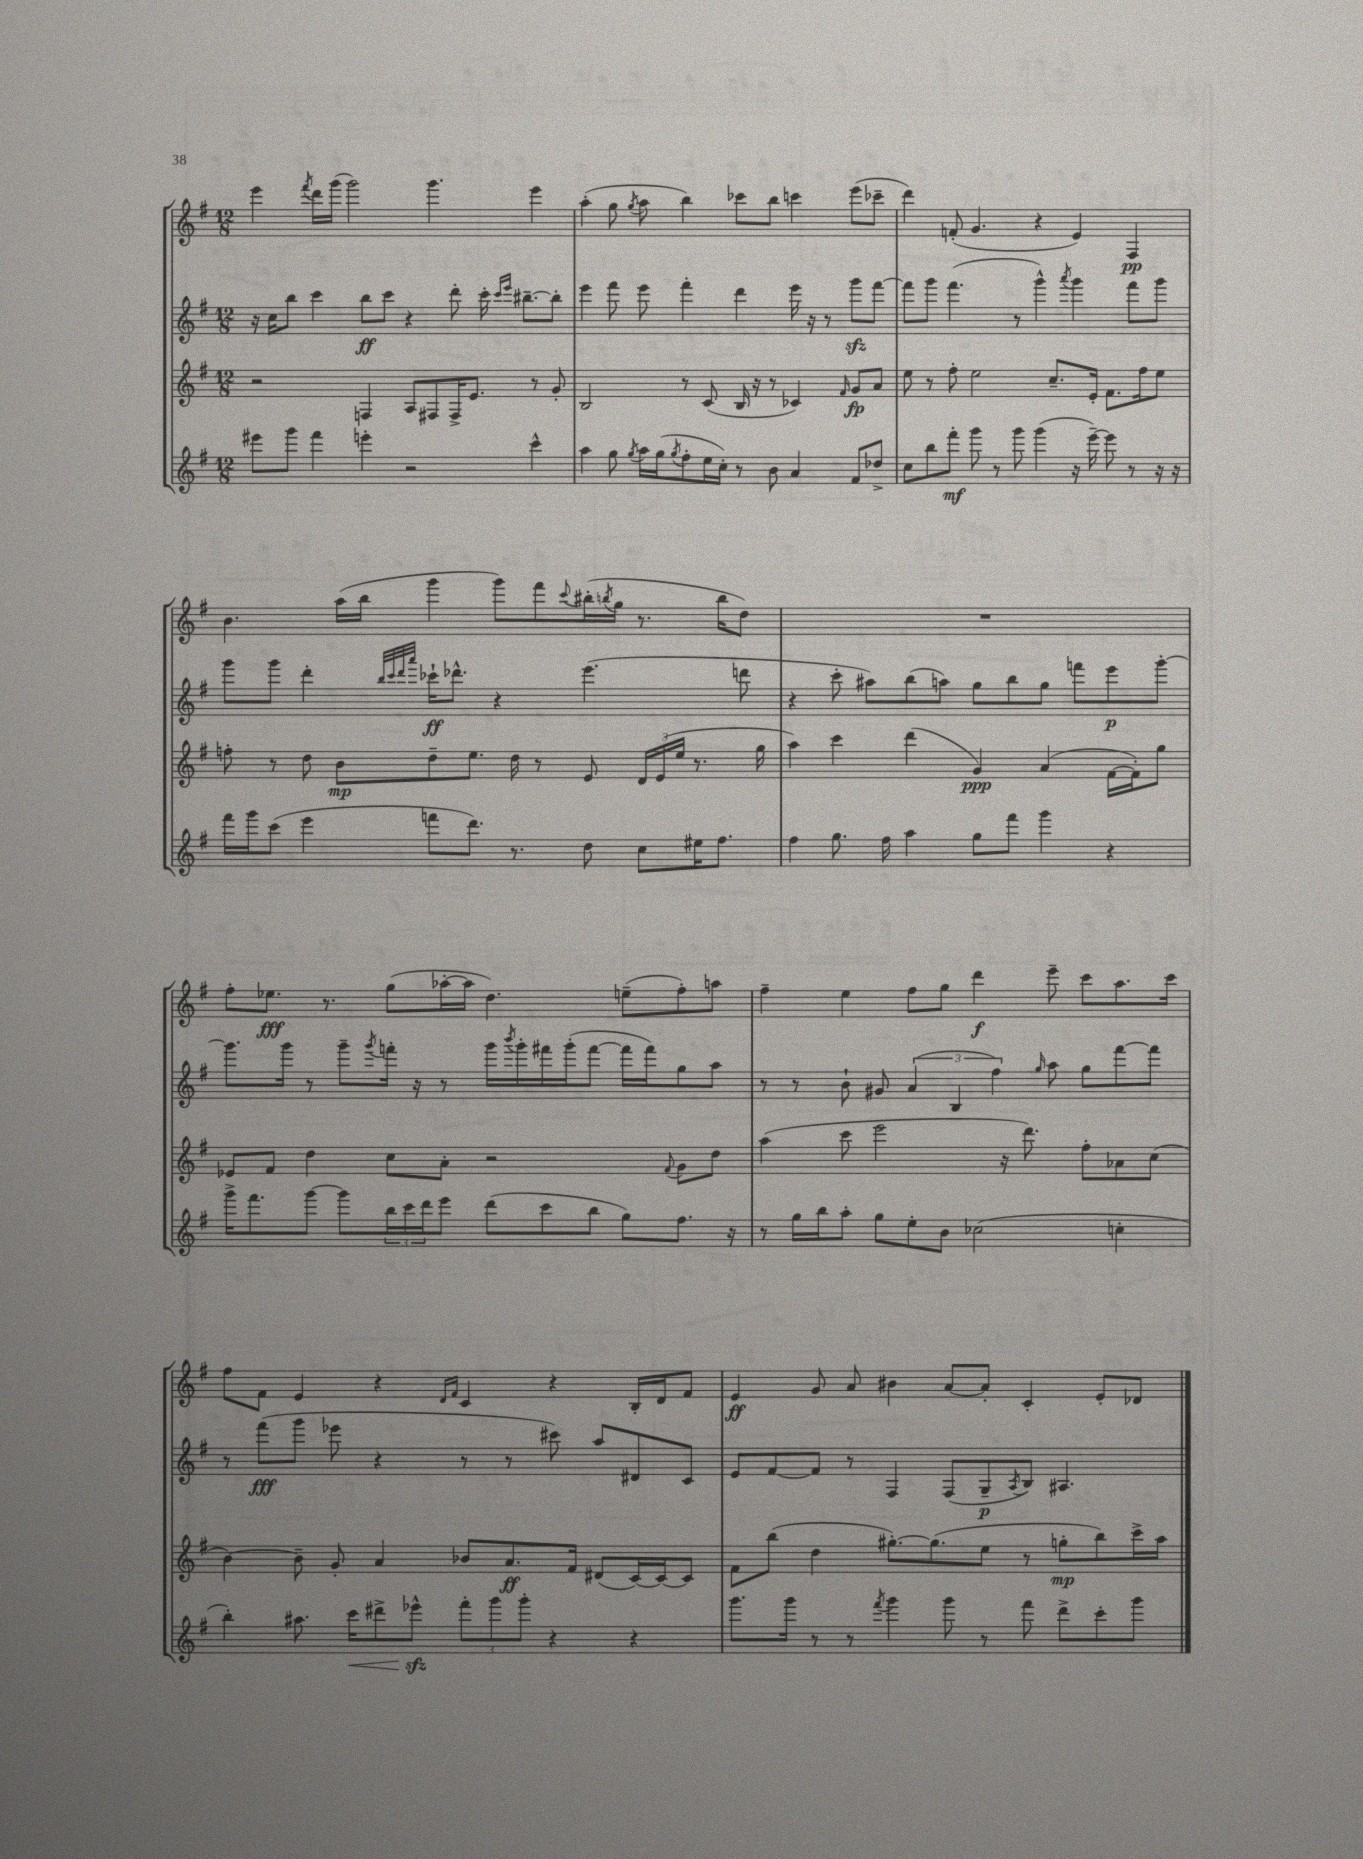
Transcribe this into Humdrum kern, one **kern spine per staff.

**kern	**kern	**kern	**kern
*staff4	*staff3	*staff2	*staff1
*clefG2	*clefG2	*clefG2	*clefG2
*k[f#]	*k[f#]	*k[f#]	*k[f#]
*M12/8	*M12/8	*M12/8	*M12/8
8eee#	2r	16r	4eee
.	.	16cc	.
8ggg	.	8bb	.
.	.	.	8qfff#
4fff#	.	4ccc	16ddd
.	.	.	(16ggg
.	.	.	2ggg)
4eee'	4F	8bb	.
.	.	8ccc	.
2r	8A	4r	.
.	8F#	.	4.ggg
.	16F#^	8ddd'	.
.	8.e	.	.
.	.	16ccc'	.
.	.	16qqccc	.
.	.	16qqeee	.
.	.	[8.bb#~	.
4ccc^^	8r	.	4eee
.	8g'	8bb#']	.
=	=	=	=
4aa	2B	4eee	(4aa'
8gg	.	8fff#	8gg
8qgg	.	.	8qgg
16aa	.	8eee	8aa
(16gg	.	.	.
8qgg	.	.	.
8ff#'	8r	4fff#'	4bb)
16ee	(8c	.	.
16cc')	.	.	.
8r	16B	4ddd	8ccc-
.	16r	.	.
8b	8r	.	8bb
4a	4c-)	16eee	4ccc
.	.	16r	.
.	.	8r	.
.	16qqf#	.	.
8f#	8g	8ggg	(8eee
8dd-^	8a	[8fff#	8ccc-~
=	=	=	=
8cc	8ee	8fff#]	4ddd)
8bb	8r	8ggg	.
8fff#'	8ff#'	(4.fff#	(8f'
8ggg	2ee	.	4.g
8r	.	.	.
8ggg	.	8r	.
(4ggg	.	4ggg^^)	4r
.	8.cc~	.	.
.	.	8qaaa	.
16r	.	4ggg	4e)
[16eee~)	16e'	.	.
8eee]	8.f#	.	.
8r	.	8fff#	4F#
.	16ff#	.	.
16r	8ee	8ggg	.
16r	.	.	.
=	=	=	=
16fff#	8ff'	8ggg	4.b
16ggg	.	.	.
(8ccc	8r	8ggg	.
4eee	8dd	4ddd'	.
.	8b	.	(16aa
.	.	.	16bb
.	.	32qqbb	.
.	.	32qqccc	.
.	.	32qqddd	.
.	.	32qqaaa	.
8fff	8dd~	16ccc-`	4ggg
.	.	8.ddd-^^	.
8.ddd)	8.ee	.	.
.	.	4r	8ggg)
8.r	16dd	.	.
.	8r	.	8fff#
.	.	.	8qqccc
8dd	8e	(4.eee	(16bb#'
.	.	.	8qbb
.	.	.	16gg
8cc	24d	.	8.r
.	(24e	.	.
.	24ee	.	.
16ee#	8.r	.	.
8.ff#	.	.	16bb
.	.	8ddd	8dd)
.	16gg	.	.
=	=	=	=
4ff#	4aa)	4r	1.r
8.gg	4ccc	8ccc'	.
.	.	8aa#)	.
16ff#	.	.	.
4aa	(4ddd	(8bb	.
.	.	8aa)	.
8gg	4g)	8gg	.
8fff#	.	8bb	.
4ggg	(4a	8gg	.
.	.	8fff	.
4r	[16f#	8eee	.
.	16f#'])	.	.
.	8gg	[8ggg'	.
=	=	=	=
16ggg^	8e-	8.ggg]	8ff#'
8.fff#	.	.	.
.	8f#	.	8.ee-
.	.	16ggg	.
[8ggg	4dd	8r	.
.	.	.	8.r
8ggg]	.	8ggg~	.
.	.	8qggg	.
24bb	8cc	16fff'	(8gg
24ccc	.	.	.
.	.	16r	.
24ddd	.	.	.
8eee	8a'	8r	[16aa-'
.	.	.	16aa-]
(8ddd	2r	16ggg	4.dd)
.	.	8qbbb	.
.	.	16ggg'	.
8ccc	.	16fff#	.
.	.	(16ggg'	.
8bb	.	[8fff#	.
8gg)	.	16fff#]	(8ee~
.	.	16fff#)	.
.	8qqf#	.	.
8.ff#	8g	8gg	8ff#')
.	8dd	8aa	8aa
16r	.	.	.
=	=	=	=
8r	(4aa	8r	4ff#~
16gg	.	8r	.
16bb	.	.	.
8aa'	8ccc	8b`	4ee
8gg	2eee	8g#	.
8ee'	.	(6a	8ff#
8b	.	.	8gg
.	.	6B	.
(2cc-	.	.	4ddd
.	.	6ff#)	.
.	16r	.	.
.	8.ddd)	.	.
.	.	16qqgg	.
.	.	8aa	8eee~
.	8ff#'	8gg	8ccc
4cc'	8a-	[8fff#	8.aa
.	(8cc	8fff#]	.
.	.	.	16ccc
=	=	=	=
4bb')	[4b)	8r	8ff#
.	.	(8fff#	8f#
8.aa#	8b~]	8ggg	4e
.	8g'	8eee-	.
16ccc	.	.	.
8ddd#^	4a	4r	4r
8eee-^^	.	.	.
.	.	.	16qqd
.	.	.	16qqf#
12fff#'	8b-	8r	4c
12ggg	.	.	.
.	8.a	8r	.
12ggg'	.	.	.
4r	.	8ccc#)	4r
.	16f#	.	.
.	(8d#	8aa	.
4r	[16c)	8d#	16B'
.	16c_	.	16d
.	8c]	8c	8f#
=	=	=	=
8.ggg	8f#	8e	4e
.	(8bb	[8f#	.
16ggg	.	.	.
8r	4dd	8f#]	8g
8r	.	8r	8a
8qfff#	.	.	.
4ggg	[8.gg#')	4F#	4b#
.	(8.gg#]	.	.
8ggg	.	(8F#	[8a
8r	8ee	8G~	8a']
.	.	8qA	.
8fff#	8r	8B)	4c'
8ddd^	8gg'	4.A#	.
8ccc'	8bb)	.	8e'
8ggg	16ccc^	.	8d-
.	16aa	.	.
==	==	==	==
*-	*-	*-	*-
